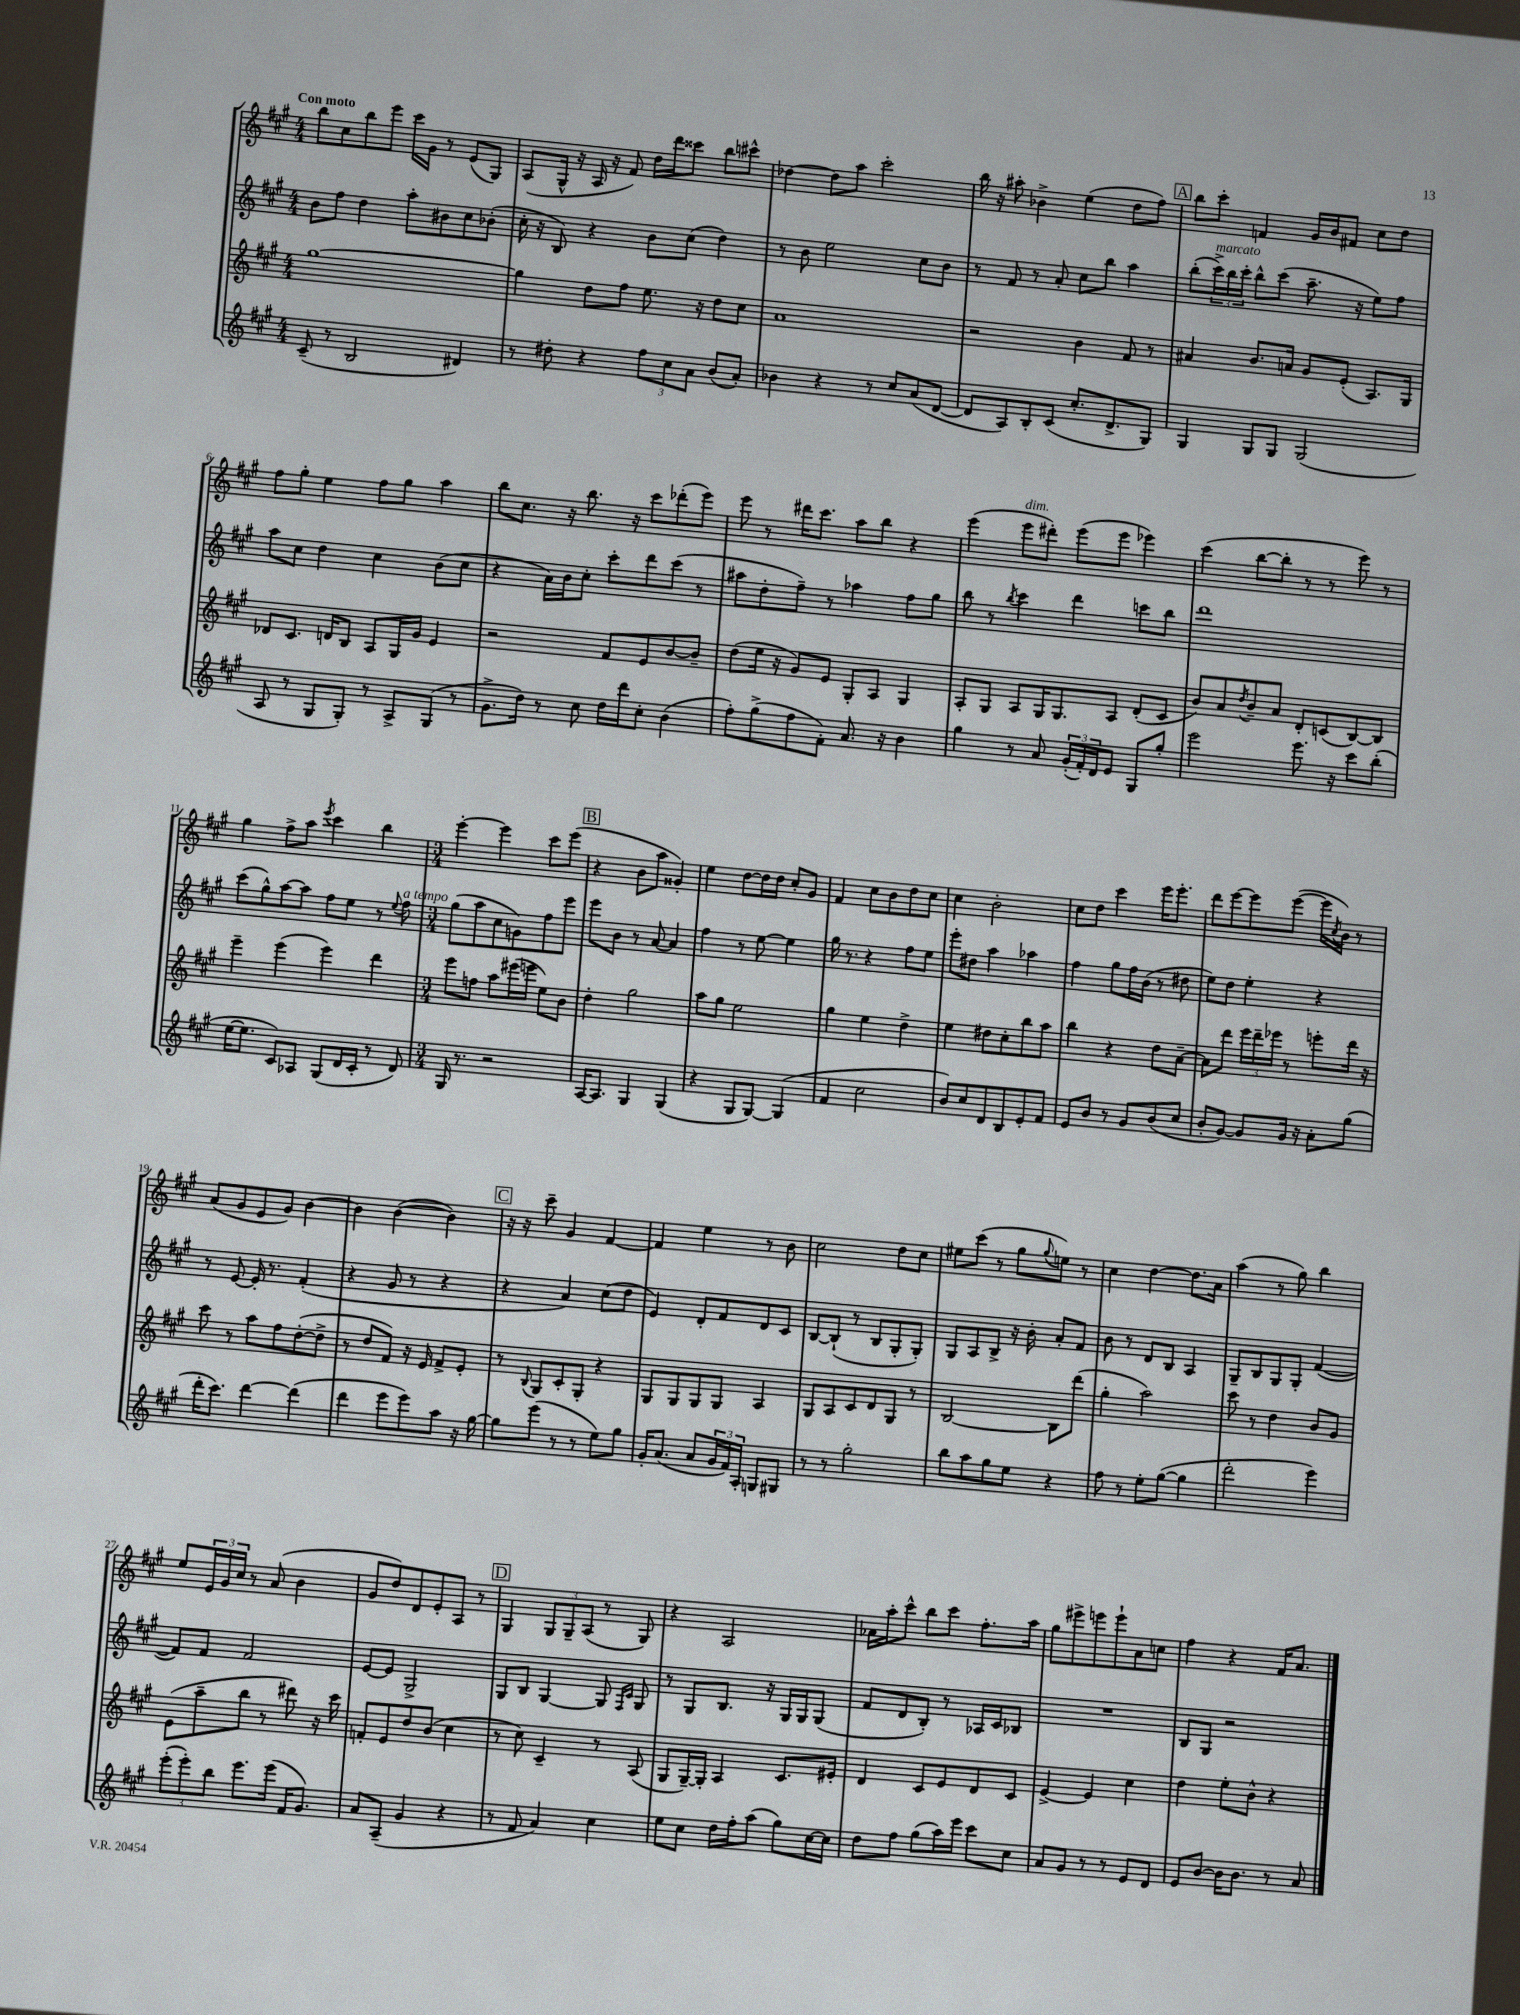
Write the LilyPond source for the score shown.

<<
\new StaffGroup <<
\new Staff = "s0" {
    \clef treble \key a \major \numericTimeSignature \time 4/4 \tempo "Con moto"
    b''8 cis''8 b''8 e'''8 cis'''16 gis'16 r8 e'8( gis8) |
    a8( gis16-^ r16 a16 r16 fis'8) d''16 d'''16 cisis'''8 b''8 cis'''8-^ |
    des''4~ des''8 a''8 cis'''2-. |
    b''16 r16 ais''8-. bes'4-> e''4( d''8 fis''8) |
    \mark \markup { \box "A" } b''8 cis'''8-. f'4 gis'16 b'16 fis'8 cis''8 d''8 |
    fis''8 gis''8-. e''4 fis''8 gis''8 a''4 |
    b''8 cis''8. r16 b''8. r16 cis'''8 des'''8-.( e'''8) |
    e'''8 r8 dis'''16 cis'''8. a''8 b''8 r4 |
    e'''4( e'''8^\markup { \italic "dim." } dis'''8-.) e'''8( e'''8 ees'''4) |
    cis'''4( b''8~ b''8-. r8 r8 e'''8) r8 |
    gis''4 fis''8-> a''8 \acciaccatura { e'''8 } cis'''4 b''4 |
    \numericTimeSignature \time 3/4 e'''4~-. e'''4 cis'''8 e'''8( |
    \mark \markup { \box "B" } r4 b'8 a''8 gisis'4-.) |
    e''4 d''8~ d''16 d''16 cis''8-. gis'8 |
    fis'4 cis''8 b'8 d''8 cis''8 |
    cis''4 b'2-. |
    cis''8 d''8 cis'''4 e'''16 e'''8.-. |
    d'''8 e'''8~ e'''8 e'''8~( e'''16 \acciaccatura { cis''8 } b'16) r8 |
    a'8( gis'8 e'8 gis'8) b'4~ |
    b'4 b'4~( b'4) |
    \mark \markup { \box "C" } r16 r16 cis'''8-- gis'4 fis'4~ |
    fis'4 e''4 r8 b'8 |
    cis''2 d''8 cis''8 |
    eis''8 cis'''8( r8 gis''8 \appoggiatura { gis''8 } e''8) r8 |
    cis''4 d''4~ d''8. a'16 |
    a''4( r8 gis''8) b''4 |
    e''8 \tuplet 3/2 { e'16 gis'16 cis''16 } r8 a'8( b'4 |
    gis'8 d''8) d'8 e'8-. a8 r8 |
    \mark \markup { \box "D" } gis4 \tuplet 3/2 { gis8 gis8-- a8( } r8 gis8) |
    r4 a2 |
    aes'16 a''16-. cis'''8-^ b''8 cis'''8 fis''8.-. a''16 |
    gis''8 eis'''8-> e'''8 e'''8-! a'8 c''8 |
    fis''4 r4 fis'16 a'8. \bar "|." |
}
\new Staff = "s1" {
    \clef treble \key a \major \numericTimeSignature \time 4/4
    b'8 fis''8 d''4 a''8-. bis'8 cis''8 bes'8-.( |
    cis''16-. r16 b8) r4 b'8 cis''8( d''4) |
    r8 b'8 e''2 cis''8 b'8 |
    r8 fis'8 r8 a'8-. cis''8 b''8 a''4 |
    \mark \markup { \box "A" } b''8-.( \tuplet 3/2 { cis'''16->^\markup { \italic "marcato" }) b''16 cis'''16-. } b''8-^ cis'''8( a''8.-- r16 e''8) fis''8 |
    a''8 cis''8 d''4 cis''4 b'8( cis''8 |
    r4 a'16) b'16 cis''8-. cis'''8-. d'''8 cis'''8( r8 |
    ais''8 d''8-. fis''8--) r8 aes''4 fis''8 gis''8 |
    b''8 r8 \acciaccatura { b''8 } cis'''4 d'''4 c'''8 b''8 |
    d'''1 |
    cis'''8( gis''8-^) a''8~ a''8 fis''8 e''8 r8 \appoggiatura { e''8 } fis''8^\markup { \italic "a tempo" } |
    \numericTimeSignature \time 3/4 gis''8( a''8 cis''8 g'8) fis''8 e'''8 |
    \mark \markup { \box "B" } e'''8 b'8 r8 a'8~ a'4 |
    fis''4 r8 e''8~ e''4 |
    gis''16 r8. r4 fis''8 e''8 |
    e'''8-. dis''8 a''4 aes''4 |
    fis''4 gis''8 fis''16 b'16( r8 dis''8 |
    e''8) d''8 e''4-. r4 |
    r8 e'8~ e'16-. r8. fis'4-.( |
    r4 gis'8 r8 r4 |
    \mark \markup { \box "C" } r4 a'4) cis''8( d''8 |
    e'4) d'8-. fis'8 d'8 cis'8 |
    b8~ b8-!( r8 b8 gis8-. gis8-.) |
    gis8 a8 b8-> r16 b'16-. a'8-. fis'8 |
    b'8 r8 d'8 b8 a4 |
    gis8-- b8 gis8 gis8-. fis'4~( |
    fis'8) fis'8 fis'2 |
    e'8~ e'8 gis2-> |
    \mark \markup { \box "D" } gis8 b8 gis4~ gis8 \grace { fis16 cis'16 } gis8 |
    r8 gis8 b8. r16 gis16 gis16 gis8( |
    fis'8 d'8 b8-.) r8 aes16 cis'16 bes8 |
    R2. |
    b8 gis8 r2 \bar "|." |
}
\new Staff = "s2" {
    \clef treble \key a \major \numericTimeSignature \time 4/4
    gis''1~ |
    gis''4 d''8 fis''8 e''8. r16 d''8 cis''8 |
    a'1 |
    r2 b'4 fis'8 r8 |
    \mark \markup { \box "A" } ais'4 b'8. a'16 gis'8 e'8-.( a8.) gis16 |
    des'8 cis'8. d'16 b8 a8 gis16 gis'16 e'4 |
    r2 fis'8 e'8 b'8~ b'8-- |
    d''8( e''16 r16 gis'8) e'8 gis8-. a8 gis4 |
    a8-. gis8 a8 gis16 gis8. a8 d'8-.( cis'8 |
    b'8) a'8 \acciaccatura { d''8 } b'8-- a'8 d'8-. c'8( b8~) b8 |
    e'''4-- e'''4( e'''4) d'''4 |
    \numericTimeSignature \time 3/4 e'''8 f''8 a''8 eis'''16( e'''16 e''8) b'8 |
    \mark \markup { \box "B" } d''4-. gis''2 |
    a''8 gis''8 e''2 |
    gis''4 e''4 d''4-> |
    e''4 dis''8 cis''8-. b''8 a''8 |
    b''4 r4 d''8 a'8~-- |
    a'8 d'''8 \tuplet 3/2 { e'''16 d'''16-- ees'''16 } r8 e'''8-. d'''16 r16 |
    cis'''8 r8 a''8 fis''8 d''8~-.( d''8-> |
    r8 d''8 fis'8) r16 e'16 fis'8-> e'8-. |
    \mark \markup { \box "C" } r8 \appoggiatura { b8 } gis8 cis'8-. gis8-. r4 |
    gis8 gis8 gis8 gis8 a4 |
    gis8 a8 cis'8 d'8 gis8 r8 |
    b2~ b8 d'''8( |
    gis''4-. a''2) |
    cis'''8 r8 d''4 b'8 gis'8 |
    e'8( a''8-- b''8 r8 dis'''8) r16 cis'''16 |
    f'8-. e'8 d''8 b'8( cis''4 |
    \mark \markup { \box "D" } r8 cis''8) cis'4-- r8 a8( |
    gis8 gis16~--) gis16-. a4 cis'8. eis'16-. |
    d'4 cis'8 e'8 d'8 cis'8 |
    e'4~-> e'4 cis''4 |
    d''4 e''8-. b'8-^ r4 \bar "|." |
}
\new Staff = "s3" {
    \clef treble \key a \major \numericTimeSignature \time 4/4
    cis'8--( r8 b2 dis'4) |
    r8 dis''8-. r4 \tuplet 3/2 { fis''8 cis''8 a'8 } b'8( a'8-.) |
    bes'4 r4 r8 cis''8 a'8( d'8~ |
    d'8 a8) b8-. cis'8( cis''8.-. d'8.-> gis8) |
    \mark \markup { \box "A" } gis4 gis8 gis8 gis2( |
    a8 r8 gis8 gis8-.) r8 a8-> gis8( r8 |
    gis'8.-> d''16) r8 cis''8 d''16 d'''16 cis''8-. b'4( |
    fis''8-.) gis''8->( fis''8 fis'8-.) a'8. r16 b'4 |
    gis''4 r8 a'8 \tuplet 3/2 { gis'16-.( fis'16-.) d'16 } e'8 gis8 gis''8-. |
    e'''2 e'''8. r16 cis'''8 b''8-.( |
    e''16~ e''8. cis'8) aes8 gis8( d'16 cis'16-. r8 d'8) |
    \numericTimeSignature \time 3/4 gis16 r8. r2 |
    \mark \markup { \box "B" } a16~ a8. gis4 gis4( |
    r4 gis8 gis8~) gis4( |
    fis'4 cis''2 |
    b'8) cis''8 d'8 b8 e'8-. fis'8 |
    e'8 b'8 r8 gis'8 b'8( cis''8 |
    b'8-. gis'8~) gis'8 gis'16 r16 a'8-. gis''8( |
    d'''16-. cis'''8.) d'''4~ d'''4( |
    d'''4 e'''8 e'''8) a''8 r16 gis''16~ |
    \mark \markup { \box "C" } gis''8 e'''8( r8 r8 e''8) gis''8 |
    gis'16-. a'8.( a'8 \tuplet 3/2 { gis'16 fis'16) a16-. } g8 gis8 |
    r8 r8 gis''2-. |
    b''8 a''8 gis''8 e''8 r4 |
    fis''8 r8 e''8-. gis''8~( gis''4 |
    d'''2-. e'''4) |
    \tuplet 3/2 { e'''8-.( e'''8-.) b''8 } e'''8. e'''16( fis'16 gis'8.) |
    a'8 a8--( gis'4 r4 |
    \mark \markup { \box "D" } r8 fis'8 a'4) cis''4 |
    e''8 cis''8 d''16 fis''16-. a''8( gis''8) cis''16~ cis''16 |
    d''8 fis''8 gis''8( a''16) e'''16 cis'''8 cis''8 |
    a'8 gis'8 r8 r8 e'8 d'8 |
    e'8 b'8~ b'16 b'8. r8 a'8 \bar "|." |
}
>>
>>
